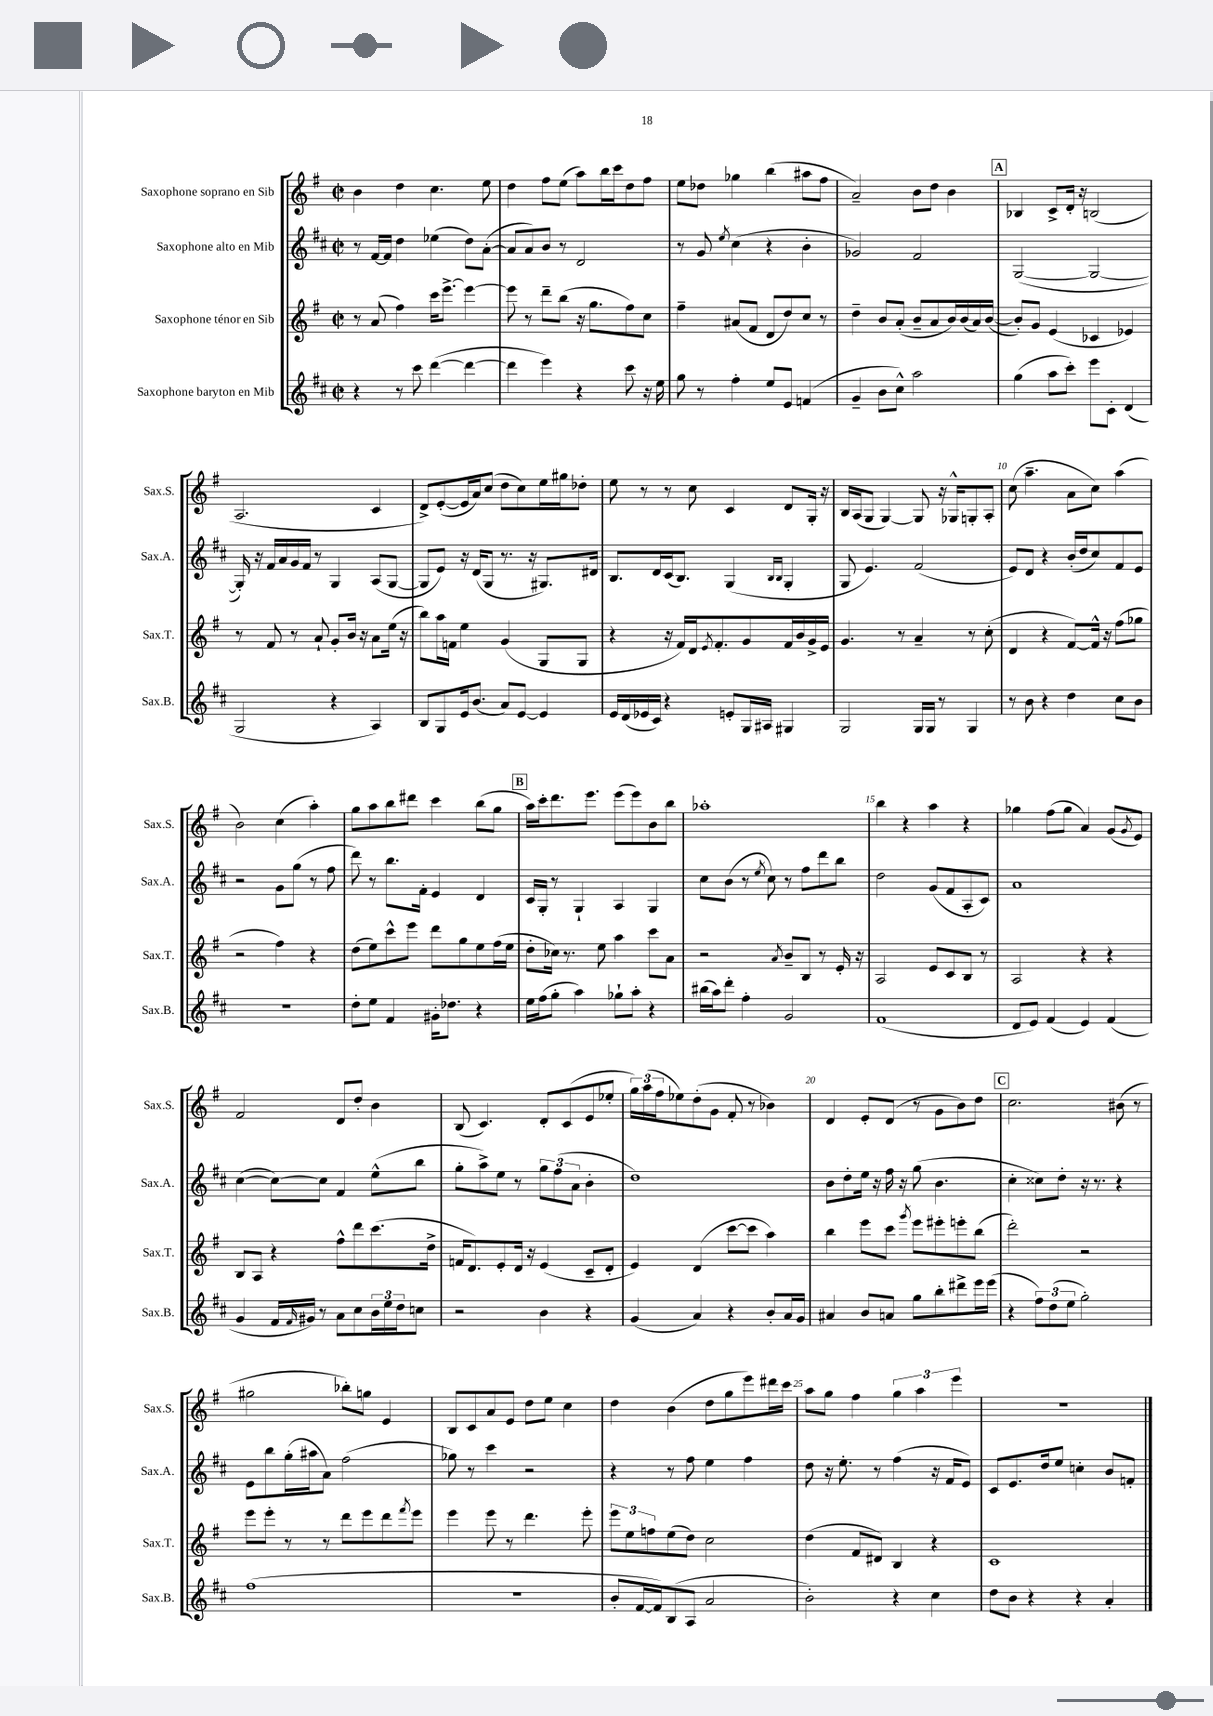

**kern	**kern	**kern	**kern
*staff4	*staff3	*staff2	*staff1
*clefG2	*clefG2	*clefG2	*clefG2
*k[f#c#]	*k[f#]	*k[f#c#]	*k[f#]
*M2/2	*M2/2	*M2/2	*M2/2
*met(c|)	*met(c|)	*met(c|)	*met(c|)
4r	8r	8r	4b\
.	(8a/	[16f#/LL	.
.	.	16f#/]JJ	.
8r	4ff#\)	4dd\	4dd\
8ccc#\	.	.	.
([4ddd\	16ccc\LK	(4ee-\	4.cc\
.	[8.eee^\J	.	.
4ddd\_	4eee\_	8dd\L)	.
.	.	([8a'\J	8ee\
=	=	=	=
4ddd\]	8eee\]	8a/]L	4dd\
.	8r	8a/)	.
4eee\)	8ddd~\L	8b/J	8ff#\L
.	(8bb\J	8r	(8ee\J
4r	16r	2d/	8aa\L)
.	8.gg\L	.	.
.	.	.	16bb\L
.	.	.	16ccc\J
8ccc#\	8ff#\)	.	8dd\
16r	8cc\J	.	8ff#\J
16ee\	.	.	.
=	=	=	=
8gg\	4ff#~\	8r	8ee\L
8r	.	8g/	8dd-\J
.	.	8qee/	.
4ff#'\	(8a#/L	(4cc#\	4gg-\
.	8f#/J	.	.
8ee/L	8d/L	4r	(4bb\
8e/J	8dd/)	.	.
(4f/	8cc/J	4b'\	8aa#\L
.	8r	.	8ff#\J
=	=	=	=
4g~/	4dd~\	2g-/)	2a~/)
8b\L	8b/L	.	.
8cc#^^\J)	(8a'/J	.	.
2aa\	8b~/L	2f#/	8b\L
.	8a/	.	8dd\J
.	16b/L)	.	4b\
.	(16b/	.	.
.	16a/)	.	.
.	([16b/JJ	.	.
=	=	=	=
(4gg\	8b'/]L)	([2G/	4B-/
.	8g/J	.	.
8aa\L	(4e/	.	8c^/L
8ccc#'\J)	.	.	16d'/Jk
.	.	.	16r
8eee\L	4c-/	2G/_	(2B/
8c#'\J	.	.	.
(4d/	4e-/)	.	.
=	=	=	=
2G/	8r	16G'/])	2.A/
.	.	16r	.
.	8f#/	16f#/LL	.
.	.	16a/	.
.	8r	16g/	.
.	.	16f#/JJ	.
.	8a`/	8r	.
4r	8g'/L	4G/	.
.	16b/Jk	.	.
.	16r	.	.
4A/)	8a\L	(8A/L	4c/
.	(16ee\Jk	[8G/J	.
.	16r	.	.
=	=	=	=
8B/L	8bb\L)	8G/]L	8d^/L)
8G/	16aa\L	8e/J)	([8e'/
.	16f\JJ	.	.
16e/k	4ee\	16r	16e/]L
(8.b/J	.	(16d/LK	16a/J)
.	.	8G/J	(8cc/J
8a/L)	(4g/	8.r	8dd\L
[8e/J	.	.	8cc\)
.	.	16r	.
4e/]	8G/L	8.G#/L)	16ee\L
.	.	.	16gg#\J
.	8G/J	.	8dd-'\J
.	.	16d#/Jk	.
=	=	=	=
16e/LL	4r	8.B/L	8ee\
(16d/	.	.	.
16e-/	.	.	8r
16c#/JJ)	.	16d/L	.
4r	16r	(16c#/J	8r
.	16f#/LL)	8.B/J)	.
.	16d/J	.	8cc\
.	8qe/	.	.
.	8.f#'/	.	.
8e'/L	.	(4G/	4c/
16G/L	8g/	.	.
16A#/JJ	.	.	.
.	.	16qqB/LL	.
.	.	16qqB/JJ	.
4G#/	16f#/L	4G'/	8d/L
.	16b/	.	.
.	16g^/	.	16G'/Jk
.	16e/JJ	.	16r
=	=	=	=
2G/	4.g/	8G/	16B/LL
.	.	.	(16A/J
.	.	4.e/)	8G/J
.	.	.	[4G/)
.	8r	.	.
16G/LL	4a~/	(2f#/	8G/]
16G/JJ	.	.	.
8r	.	.	16r
.	.	.	16G-^^/LK
4G/	8r	.	8G'/
.	(8cc'\	.	8A'/J
=	=	=	=
8r	4d/	8e/L)	(8cc\
8b\	.	8d/J	4.aa~\
4r	4r	4r	.
4dd\	[8f#/L)	(16b'/LL	8a\L
.	.	16dd/J	.
.	16f#^^/]Jk	8cc#/)	8cc\J)
.	16r	.	.
8cc#\L	(8ff#\L	8f#/	(4aa\
8b\J	8gg-\J	8e/J	.
=	=	=	=
1r	2r	2r	2b\)
.	4ff#\)	8g\L	(4cc\
.	.	(8gg\J	.
.	4r	8r	4aa'\)
.	.	8ff#\	.
=	=	=	=
8dd'\L	(8dd\L	8ddd\)	8gg\L
8ee\J	8ee\)	8r	8aa\
4f#/	8ccc^^\	8.bb\L	8bb\
.	8eee\J	.	8ddd#\J
.	.	16f#'\Jk	.
16g#'\LK	8ddd\L	4e/	4ccc\
8.dd-\J	.	.	.
.	8gg\	.	.
4r	8ee\	4d/	(8bb\L
.	(16ff#\L	.	8gg\J
.	16ee\JJ	.	.
=	=	=	=
16ee\LL	8dd'\L	16c#/LL	16aa\LL)
(16ff#\J	.	16G'/JJ	16ccc'\J
8gg'\J	16cc-\Jk)	8r	8.ddd\
.	8.r	.	.
4aa\)	.	4G`/	.
.	.	.	8.eee\J
.	8ee\	.	.
8gg-`\L	4aa\	4A/	(8eee\L
8aa'\J	.	.	8eee\)
4r	8ccc\L	4G/	8b\
.	8a\J	.	8bb\J
=	=	=	=
(16bb#\LL	2r	8cc#\L	1aa-'
16aa\J)	.	.	.
8ddd'\J	.	(8b\J	.
4ff#'\	.	8r	.
.	.	8qee/	.
.	.	8cc#\)	.
.	8qa/	.	.
2g/	8b~/L	8r	.
.	8B/J	8ff#\L	.
.	8r	8ddd\	.
.	16e'/	8bb\J	.
.	16r	.	.
=	=	=	=
(1f#	2A/	2dd\	4bb\
.	.	.	4r
.	8e/L	(8g/L	4aa\
.	8c/	8f#/	.
.	8B/J	8A'/	4r
.	8r	8c#/J)	.
=	=	=	=
8d/L	2A/	1a	4gg-\
8e/J)	.	.	.
(4f#/	.	.	(8ff#\L
.	.	.	8gg-\J
4e/)	4r	.	4a/)
(4f#/	4r	.	(8g/L
.	.	.	8qg/
.	.	.	8e/J)
=	=	=	=
4g/	8B/L	([4cc#\	2f#/
.	8A/J	.	.
16f#/LL	4r	8cc#\_L)	.
16qqf#/	.	.	.
16g#/JJ)	.	.	.
8r	.	8cc#\]J	.
8a\L	8ff#^^\L	4f#/	8d/L
8cc#\	8ddd\	.	8dd'/J
24b\L	(8.ccc\	(8ee^^\L	4b\
24ee\	.	.	.
24dd\J	.	.	.
8cc\J	.	8bb\J	.
.	16dd^\Jk	.	.
=	=	=	=
2r	16f/LK	8gg'\L	(8B/
.	8.d/)	.	.
.	.	8aa^\)	4.c/)
.	8e'/	8ee\J	.
.	16d/Jk	8r	.
.	16r	.	.
4b\	(4e/	12gg\L	8d'/L
.	.	(12ff#\	.
.	.	.	(8c/
.	.	12a\J	.
4r	8c~/L	4b'\	8e/
.	8d'/J	.	8ee-'/J
=	=	=	=
(4g/	4e/)	1dd)	24gg\LL)
.	.	.	(24aa\
.	.	.	24ff#\J
.	.	.	8ee-\)
4a/)	(4d/	.	(8dd'\
.	.	.	8g\J
4r	[8ccc\L	.	8f#'/
.	8ccc\]J	.	8r
8b'/L	4aa\)	.	4b-\)
16a/L	.	.	.
16g/JJ	.	.	.
=	=	=	=
4a#/	4bb\	8b\L	4d/
.	.	8dd'\	.
8b/L	8eee\L	16ee\Jk	8e'/L
.	.	16r	.
8a/J	8ccc\J	16ff#\	(8d/J
.	.	16r	.
.	8qggg/	.	.
8gg\L	8eee\L	(8gg\	8r
8bb'\	8eee#'\	4.b\	8g\L
8ddd#^\	8eee'\	.	8b\)
16eee\L	(8bb\J	.	8dd\J
(16eee\JJ	.	.	.
=	=	=	=
4r	2ddd'\)	4cc#'\	2.cc\
12ff#\L)	.	8cc##\L)	.
(12dd\	.	.	.
.	.	8dd'\J	.
12ee\J	.	.	.
2gg'\)	2r	16r	.
.	.	8.r	.
.	.	4r	(8b#\
.	.	.	8r
=	=	=	=
(1ff#	8eee\L	8e\L	2gg#\
.	8eee'\J	8bb\	.
.	8r	(16gg'\L	.
.	.	16aa#\J	.
.	8r	8a\J)	.
.	8ddd\L	(2ff#\	8bb-'\L)
.	8eee\	.	8gg\J
.	8ddd\	.	4e/
.	8qfff#/	.	.
.	8eee\J	.	.
=	=	=	=
1r	4eee\	8gg-\)	8B/L
.	.	8r	8c/
.	8eee\	4ccc#\	8a/
.	8r	.	8e/J
.	4.ddd\	2r	8dd\L
.	.	.	8ee\J
.	.	.	4cc\
.	8eee'\	.	.
=	=	=	=
8b'/L	12eee\L	4r	4dd\
.	12ee\	.	.
[16f#/L	.	.	.
.	12ff\	.	.
16f#/]J)	.	.	.
(8B/	(8ee\	8r	(4b\
8A/J	8dd\J)	8ff#\	.
2a/	2cc\	4ee\	8dd\L
.	.	.	8gg\
.	.	4ff#\	8eee\)
.	.	.	16ddd#\L
.	.	.	16ccc\JJ
=	=	=	=
2b'\)	(4dd\	8dd\	8aa\L
.	.	16r	8gg\J
.	.	8.ee'\	.
.	8f#/L	.	4ff#\
.	8d#/J)	8r	.
4r	4B/	(4ff#\	6gg\
.	.	.	6aa\
4cc#\	4r	16r	.
.	.	16f#/LK	.
.	.	.	6eee\
.	.	8e/J)	.
=	=	=	=
8dd\L	1c	8c#/L	1r
8b\J	.	8.e/	.
4r	.	.	.
.	.	16dd/k	.
.	.	8ee/J	.
4r	.	4cc'\	.
4a'/	.	8b/L	.
.	.	8f'/J	.
==	==	==	==
*-	*-	*-	*-
